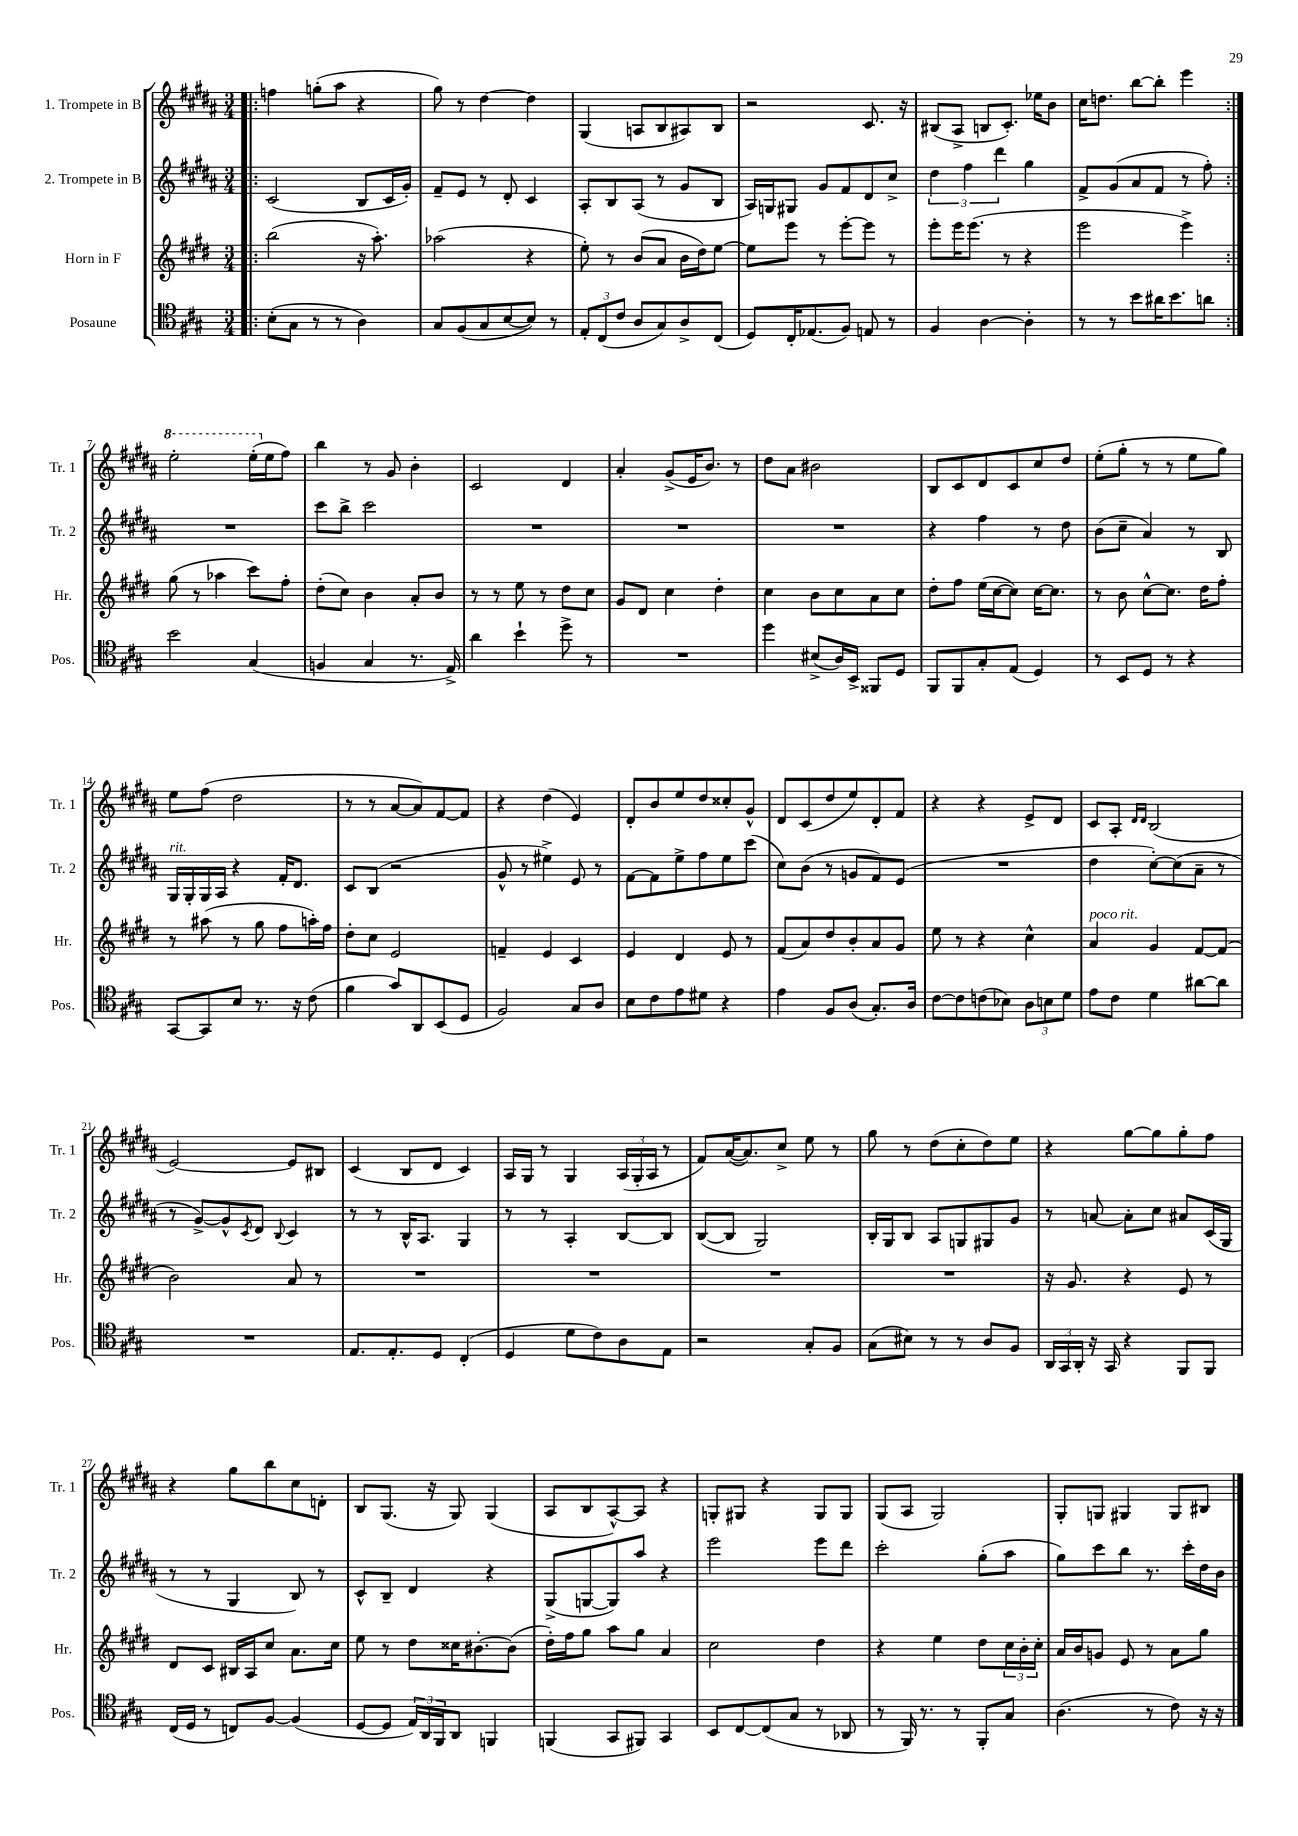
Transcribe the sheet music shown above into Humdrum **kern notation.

**kern	**kern	**kern	**kern
*staff4	*staff3	*staff2	*staff1
*clefC4	*clefG2	*clefG2	*clefG2
*k[f#c#g#]	*k[f#c#g#d#]	*k[f#c#g#d#a#]	*k[f#c#g#d#a#]
*M3/4	*M3/4	*M3/4	*M3/4
=!|:	=!|:	=!|:	=!|:
(8B'\L	(2bb\	(2c#/	4ff\
8G#\J	.	.	.
8r	.	.	(8gg'\L
8r	.	.	8aa#\J
4A\)	16r	8B/L	4r
.	8.aa'\)	.	.
.	.	16c#/L	.
.	.	16g#'/JJ)	.
=	=	=	=
8G#/L	(2aa-\	8f#~/L	8gg#\)
(8F#/	.	8e/J	8r
8G#/	.	8r	[4dd#\
[8B/	.	8d#'/	.
8B/]J)	4r	4c#/	4dd#\]
8r	.	.	.
=	=	=	=
12E'/L	8ee'\)	8A#'/L	(4G#/
(12C#/	.	.	.
.	8r	8B/	.
12c#/J	.	.	.
8A/L	(8b/L	(8A#/J	8A/L
8G#/)	8a/J	8r	8B/
8A^/	16b\LL	8g#/L	8A#/)
.	16dd#\J)	.	.
(8C#/J	[8ee\J	8B/J	8B/J
=	=	=	=
8D/L)	8ee\]L	16A#/LL)	2r
.	.	16G/J	.
16C#'/K	8eee\J	8G#/J	.
(8.E-/	.	.	.
.	8r	8g#/L	.
8F#/J)	[8eee'\L	8f#/	.
8E/	8eee\]J	8d#/	8.c#/
8r	8r	8cc#^/J	.
.	.	.	16r
=	=	=	=
4F#/	8eee'\L	6dd#\	(8B#/L
.	16eee\K	.	8A#^/J
.	.	6ff#\	.
.	(8.eee\J	.	.
[4A\	.	.	8B/L
.	.	6ddd#\	.
.	8r	.	8.c#'/J)
4A'\]	4r	4gg#\	.
.	.	.	16ee-\LK
.	.	.	8b\J
=	=	=	=
8r	2eee\	8f#^/L	16cc#\LK
.	.	.	8.dd\J
8r	.	(8g#/	.
8b\L	.	8a#/	[8bb\L
16a#\K	.	8f#/J	8bb'\]J
8.b\	.	.	.
.	4eee^\)	8r	4eee\
8a\J	.	8ff#'\)	.
=:|!	=:|!	=:|!	=:|!
2b\	(8gg#\	2.r	2eee'\
.	8r	.	.
.	4aa-\	.	.
(4G#/	8ccc#\L)	.	(16eee'\LL
.	.	.	16ee\J
.	8ff#'\J	.	8ff#\J)
=	=	=	=
4F/	(8dd#'\L	8ccc#\L	4bb\
.	8cc#\J)	8bb^\J	.
4G#/	4b\	2ccc#\	8r
.	.	.	8g#/
8.r	8a'/L	.	4b'\
.	8b/J	.	.
16E^/)	.	.	.
=	=	=	=
4a\	8r	2.r	2c#/
.	8r	.	.
4b`\	8ee\	.	.
.	8r	.	.
8dd^\	8dd#\L	.	4d#/
8r	8cc#\J	.	.
=	=	=	=
2.r	8g#/L	2.r	4a#'/
.	8d#/J	.	.
.	4cc#\	.	(8g#^/L
.	.	.	16e/K
.	.	.	8.b/J)
.	4dd#'\	.	.
.	.	.	8r
=	=	=	=
4dd\	4cc#\	2.r	8dd#\L
.	.	.	8a#\J
(8B#^/L	8b\L	.	2b#\
16A/L)	8cc#\	.	.
16BB^/JJ	.	.	.
8FF##/L	8a\	.	.
8D/J	8cc#\J	.	.
=	=	=	=
8FF#/L	8dd#'\L	4r	8B/L
8FF#/	8ff#\J	.	8c#/
8G#'/	(16ee\LL	4ff#\	8d#/
.	[16cc#\J	.	.
(8E/J	8cc#\]J)	.	8c#/
4D/)	[16cc#\LK	8r	8cc#/
.	8.cc#\]J	.	.
.	.	8dd#\	8dd#/J
=	=	=	=
8r	8r	(8b\L	(8ee'\L
8BB/L	8b\	8cc#~\J	8gg#'\J
8D/J	[8cc#^^\L	4a#/)	8r
8r	8.cc#\]J	.	8r
4r	.	8r	8ee\L
.	16dd#\LK	.	.
.	8ff#'\J	8B/	8gg#\J)
=	=	=	=
[8GG#/L	8r	16G#/LL	8ee\L
.	.	16G#'/	.
8GG#/]	(8aa#\	16G#/	(8ff#\J
.	.	16A#/JJ	.
8B/J	8r	4r	2dd#\
8.r	8gg#\	.	.
.	8ff#\L	16f#'/LK	.
16r	.	8.d#/J	.
(8c#\	16aa'\L)	.	.
.	16ff#\JJ	.	.
=	=	=	=
4f#\	8dd#'\L	8c#/L	8r
.	8cc#\J	(8B/J	8r
8g#/L)	2e/	2r	[8a#/L
8AA/	.	.	8a#/])
(8BB/	.	.	[8f#/
8D/J	.	.	8f#/]J
=	=	=	=
2F#/)	4f~/	8g#^^/	4r
.	.	8r	.
.	4e/	4ee#^\)	(4dd#\
8G#/L	4c#/	8e/	4e/)
8A/J	.	8r	.
=	=	=	=
8B\L	4e/	[8f#\L	8d#'/L
8c#\	.	8f#\]	8b/
8e\	4d#/	8ee^\	8ee/
8d#\J	.	8ff#\	8dd#/
4r	8e/	8ee\	8cc##'/
.	8r	(8ccc#\J	8g#^^/J
=	=	=	=
4e\	(8f#/L	8cc#\L)	8d#/L
.	8a/)	(8b\J	(8c#/
8F#/L	8dd#/	8r	8dd#/
(8A/J	8b'/	8g/L	8ee/)
8.G#'/L)	8a/	8f#/)	8d#'/
.	8g#/J	(8e/J	8f#/J
16A/Jk	.	.	.
=	=	=	=
[8c#\L	8ee\	2.r	4r
8c#\]	8r	.	.
(8c\	4r	.	4r
8B-\J)	.	.	.
12A\L	4cc#^^\	.	8e^/L
12B\	.	.	.
.	.	.	8d#/J
12d\J	.	.	.
=	=	=	=
8e\L	4a/	4dd#\	8c#/L
8c#\J	.	.	8A#'/J
.	.	.	16qqd#/LL
.	.	.	16qqd#/JJ
4d\	4g#/	[8cc#'\L)	(2B/
.	.	(8cc#\]	.
[8a#\L	[8f#/L	8a#~\J	.
8a#\]J	(8f#/]J	8r	.
=	=	=	=
2.r	2b\)	8r	[2e/)
.	.	[8g#^/L)	.
.	.	8g#^^/]	.
.	.	8qc#/	.
.	.	8d#/J	.
.	.	8qqB/	.
.	8a/	4c#/	8e/]L
.	8r	.	8B#/J
=	=	=	=
8.E/L	2.r	8r	(4c#/
.	.	8r	.
8.E'/	.	.	.
.	.	16B^^/LK	8B/L
.	.	8.A#/J	.
8D/J	.	.	8d#/J
(4C#'/	.	4G#/	4c#/)
=	=	=	=
4D/	2.r	8r	16A#/LL
.	.	.	16G#/JJ
.	.	8r	8r
8d\L	.	4A#'/	4G#/
8c#\)	.	.	.
8A\	.	[8B/L	(24A#/LL
.	.	.	24G#'/
.	.	.	24A#/JJ
8E\J	.	8B/]J	8r
=	=	=	=
2r	2.r	([8B/L	8f#/L)
.	.	8B/]J	([16a#/K
.	.	.	8.a#/])
.	.	2G#/)	.
.	.	.	8cc#^/J
8G#'/L	.	.	8ee\
8F#/J	.	.	8r
=	=	=	=
(8G#\L	2.r	16B'/LL	8gg#\
.	.	16G#/J	.
8B#\J)	.	8B/J	8r
8r	.	8A#/L	(8dd#\L
8r	.	8G/	8cc#'\
8A/L	.	8G#/	8dd#\)
8F#/J	.	8g#/J	8ee\J
=	=	=	=
24AA/LL	16r	8r	4r
24GG#/	.	.	.
.	8.g#/	.	.
24AA'/JJ	.	.	.
16r	.	[8a/	.
16GG#/	.	.	.
4r	4r	8a'\]L	[8gg#\L
.	.	8cc#\J	8gg#\]
8FF#/L	8e/	8a#/L	8gg#'\
8FF#/J	8r	(16c#/L	8ff#\J
.	.	16G#/JJ	.
=	=	=	=
(16C#/LL	8d#/L	8r	4r
16D/JJ	.	.	.
8r	8c#/J	8r	.
8C/L)	16B#/LL	4G#/	8gg#\L
.	16A/J	.	.
[8F#/J	8cc#/J	.	8bb\
(4F#/]	8.a\L	8B/)	8cc#\
.	.	8r	8d'\J
.	16cc#\Jk	.	.
=	=	=	=
[8D/L	8ee\	8c#^^/L	8B/L
8D/]J	8r	8B~/J	(8.G#/J
24E/LL)	8dd#\L	4d#/	.
24AA/	.	.	.
.	.	.	16r
24FF#/J	.	.	.
8AA/J	16cc##\K	.	8G#/)
.	[8.b#'\	.	.
4FF/	.	4r	(4G#/
.	(8b#\]J	.	.
=	=	=	=
(4FF/	16dd#'\LL)	(8G#^/L	8A#/L
.	16ff#\J	.	.
.	8gg#\J	[8G/	8B/
8GG#/L	8aa\L	8G/])	[8A#^^/)
8FF#/J)	8gg#\J	8aa#/J	8A#/]J
4GG#/	4a/	4r	4r
=	=	=	=
8BB/L	2cc#\	2eee\	8G'/L
[8C#/	.	.	8G#/J
(8C#/]	.	.	4r
8G#/J	.	.	.
8r	4dd#\	8eee\L	8G#/L
8AA-/	.	8ddd#\J	8G#/J
=	=	=	=
8r	4r	2ccc#'\	(8G#/L
16FF#/)	.	.	8A#/J
8.r	.	.	.
.	4ee\	.	2G#/)
8r	.	.	.
8FF#'/L	8dd#\L	(8gg#'\L	.
8G#/J	24cc#\L	8aa#\J	.
.	24b'\	.	.
.	24cc#'\JJ	.	.
=	=	=	=
(4.A\	16a/LL	8gg#\L)	8G#'/L
.	16b/J	.	.
.	8g/J	8ccc#\	8G/J
.	8e/	8bb\J	4G#/
8r	8r	8.r	.
8c#\)	8a\L	.	8G#/L
.	.	16ccc#'\LL	.
16r	8gg#\J	16dd#\	8B#/J
16r	.	16b\JJ	.
==	==	==	==
*-	*-	*-	*-
